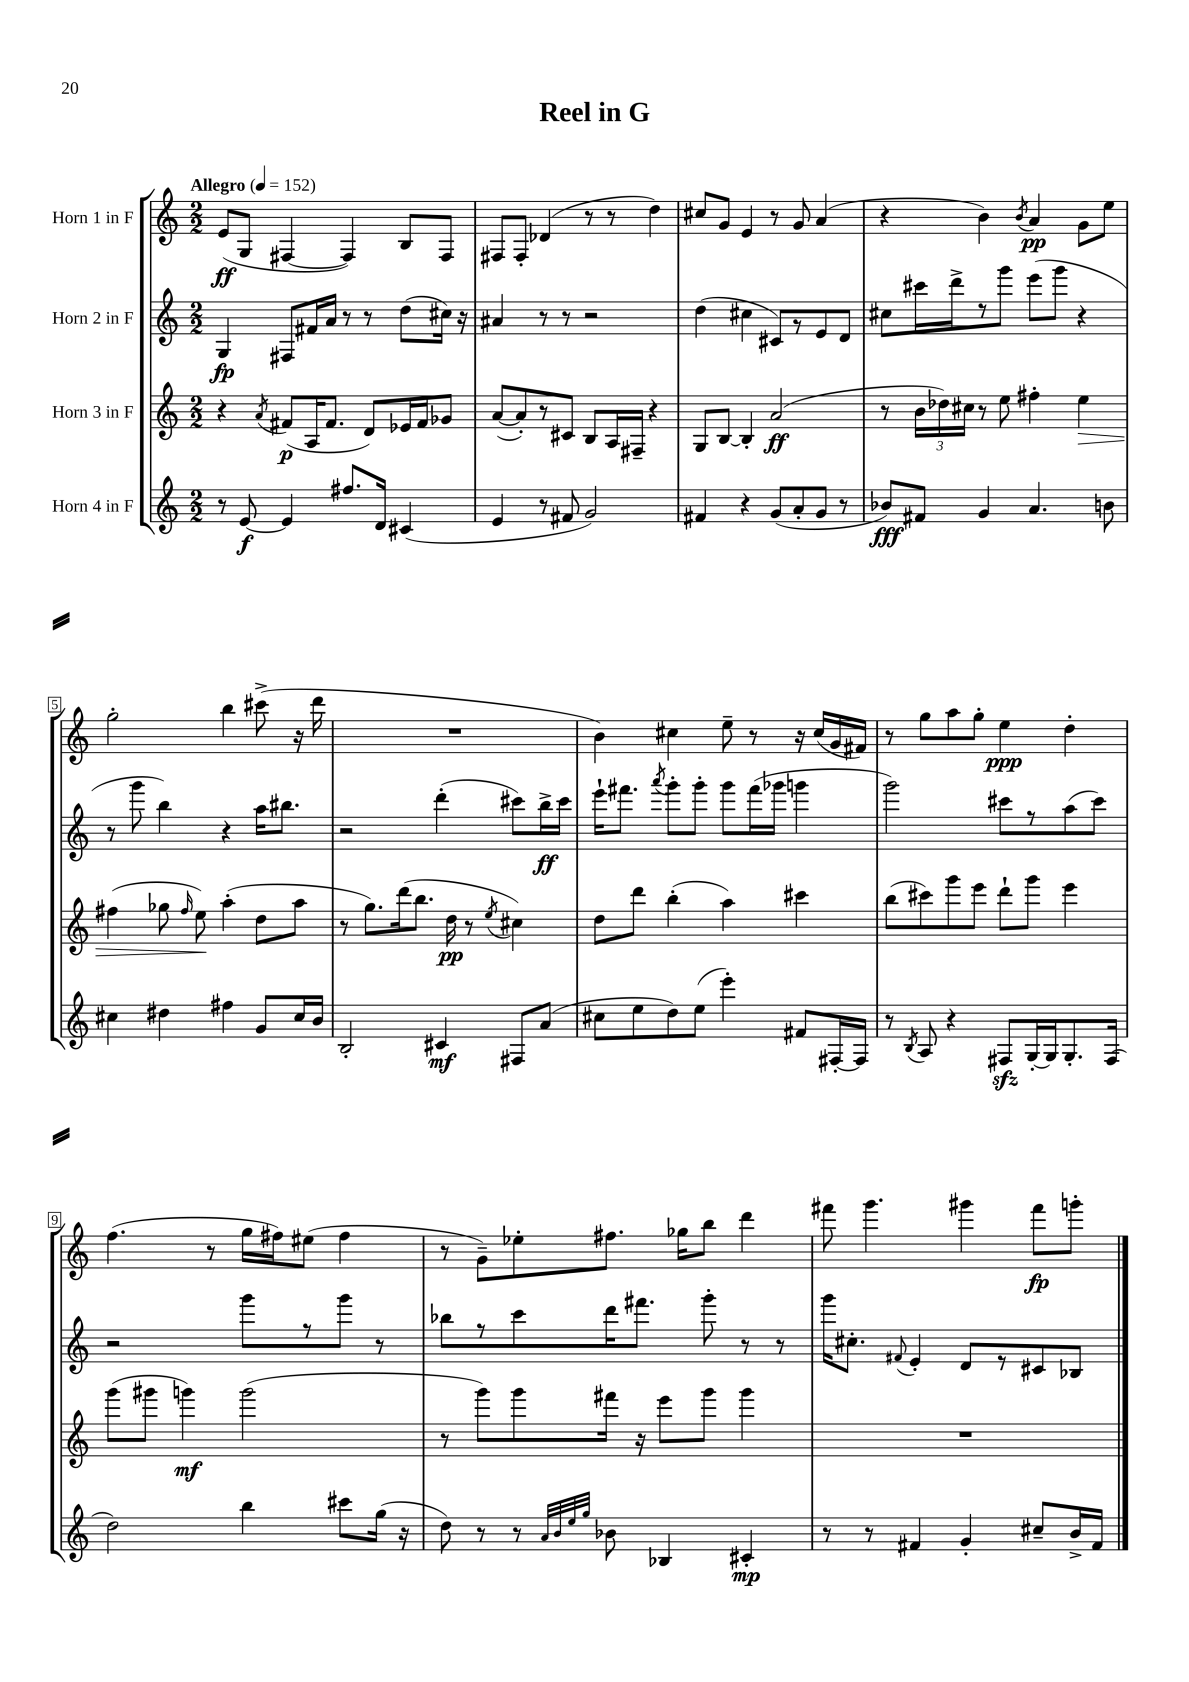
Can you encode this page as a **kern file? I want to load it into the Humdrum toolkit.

**kern	**kern	**kern	**kern
*staff4	*staff3	*staff2	*staff1
*clefG2	*clefG2	*clefG2	*clefG2
*k[]	*k[]	*k[]	*k[]
*M2/2	*M2/2	*M2/2	*M2/2
*MM152	*MM152	*MM152	*MM152
8r	4r	4G	(8e
[8e	.	.	8G
.	8qa	.	.
4e]	(8f#	8F#	[4F#
.	16A	16f#	.
.	8.f#	16a	.
8.ff#	.	8r	4F#])
.	8d)	8r	.
16d	.	.	.
(4c#	16e-	(8dd	8B
.	16f#	.	.
.	8g-	16cc#)	8F#
.	.	16r	.
=	=	=	=
4e	([8a	4a#	8F#
.	8a'])	.	8F#'
8r	8r	8r	(4d-
8f#	8c#	8r	.
2g)	8B	2r	8r
.	16A	.	8r
.	16F#~	.	.
.	4r	.	4dd)
=	=	=	=
4f#	8G	(4dd	8cc#
.	[8B	.	8g
4r	4B']	4cc#	4e
(8g	(2a	8c#)	8r
8a'	.	8r	8g
8g	.	8e	(4a
8r	.	8d	.
=	=	=	=
8b-)	8r	8cc#	4r
8f#	24b	16ccc#	.
.	24dd-)	.	.
.	.	16ddd^	.
.	24cc#	.	.
4g	8r	8r	4b)
.	8ee	8ggg	.
.	.	.	8qb
4.a	4ff#'	(8eee	4a
.	.	8ggg	.
.	4ee	4r	8g
8b	.	.	8ee
=	=	=	=
4cc#	(4ff#	8r	2gg'
.	.	8ggg	.
4dd#	8gg-	4bb)	.
.	16qqff#	.	.
.	8ee)	.	.
4ff#	(4aa'	4r	4bb
8g	8dd	16aa	(8ccc#^
.	.	8.bb#	.
16cc#	8aa	.	16r
16b	.	.	16ddd
=	=	=	=
2B'	8r	2r	1r
.	8.gg)	.	.
.	(16ddd	.	.
.	8.bb	.	.
4c#	.	(4ddd'	.
.	16dd	.	.
.	8r	.	.
.	8qee	.	.
8F#	4cc#)	8ccc#)	.
(8a	.	16bb^	.
.	.	16ccc#	.
=	=	=	=
8cc#	8dd	16eee`	4b)
.	.	8.fff#	.
8ee	8ddd	.	.
.	.	8qaaa	.
8dd)	(4bb'	8ggg'	4cc#
(8ee	.	8ggg'	.
4eee')	4aa)	8ggg	8ee~
.	.	(16fff#	8r
.	.	16ggg-	.
8f#	4ccc#	4ggg	16r
.	.	.	(16cc#
[16F#'	.	.	16g
16F#]	.	.	16f#)
=	=	=	=
8r	(8bb	2ggg)	8r
8qB	.	.	.
8A	8ccc#)	.	8gg
4r	8ggg	.	8aa
.	8eee	.	8gg'
8F#	8ddd`	8ccc#	4ee
[16G'	8ggg	8r	.
16G]	.	.	.
8.G'	4eee	(8aa	4dd'
.	.	8ccc#)	.
(16F#	.	.	.
=	=	=	=
2dd)	(8ggg	2r	(4.ff
.	8ggg#	.	.
.	4ggg)	.	.
.	.	.	8r
4bb	(2ggg	8ggg	16gg
.	.	.	16ff#)
.	.	8r	(8ee#
8ccc#	.	8ggg	4ff#
(16gg	.	8r	.
16r	.	.	.
=	=	=	=
8dd)	8r	8bb-	8r
8r	8ggg)	8r	8g~)
8r	8ggg	8ccc	8ee-'
32qqa	.	.	.
32qqb	.	.	.
32qqee	.	.	.
32qqgg	.	.	.
8b-	16fff#	16ddd	8.ff#
.	16r	8.fff#	.
4B-	8eee	.	.
.	.	.	16gg-
.	8ggg	8ggg'	8bb
4c#'	4ggg	8r	4ddd
.	.	8r	.
=	=	=	=
8r	1r	16ggg	8fff#
.	.	8.cc#'	.
8r	.	.	4.ggg
.	.	8qqf#	.
4f#	.	4e'	.
4g'	.	8d	4ggg#
.	.	8r	.
8cc#~	.	8c#	8fff#
16b^	.	8B-	8ggg'
16f#	.	.	.
==	==	==	==
*-	*-	*-	*-
